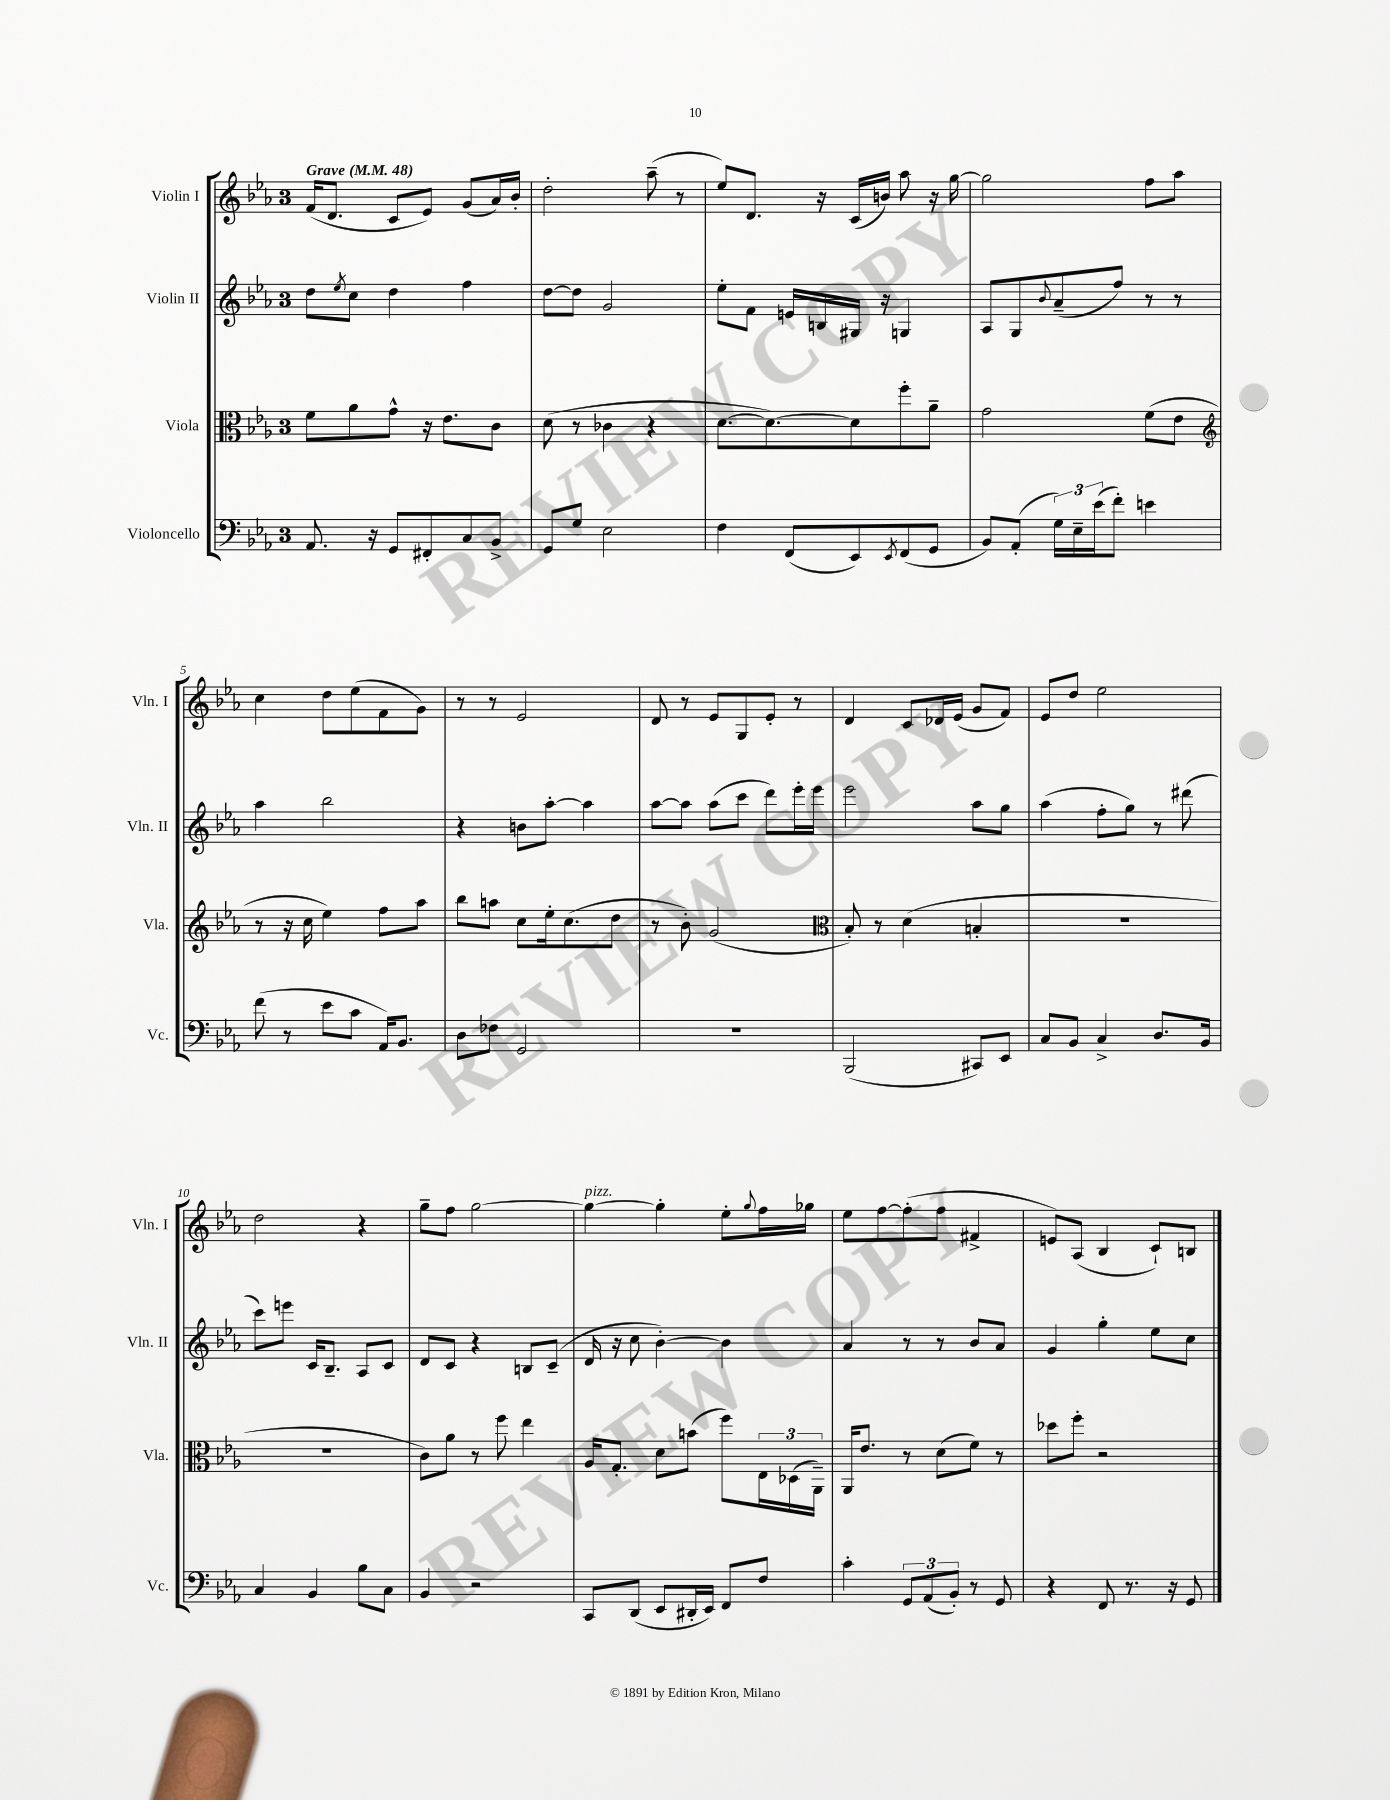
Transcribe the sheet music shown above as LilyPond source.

<<
\new StaffGroup <<
\new Staff = "s0" \with { instrumentName = "Violin I" shortInstrumentName = "Vln. I" } {
    \clef treble \key ees \major \once \override Staff.TimeSignature.style = #'single-digit \time 3/4 \tempo "Grave" 4 = 48
    f'16( d'8. c'8 ees'8) g'8( aes'16) bes'16-. |
    d''2-. aes''8--( r8 |
    ees''8) d'8. r16 c'16( b'16) aes''8 r16 g''16~ |
    g''2 f''8 aes''8 |
    c''4 d''8 ees''8( f'8 g'8) |
    r8 r8 ees'2 |
    d'8 r8 ees'8 g8 ees'8-. r8 |
    d'4 c'8 des'16 ees'16( g'8 f'8) |
    ees'8 d''8 ees''2 |
    d''2 r4 |
    g''8-- f''8 g''2~ |
    g''4~^\markup { \italic "pizz." } g''4-. ees''8-. \appoggiatura { g''8 } f''16 ges''16 |
    ees''8 f''8~ f''8-.( f''8 fis'4-> |
    e'8) aes8( bes4 c'8-!) b8 \bar "|." |
}
\new Staff = "s1" \with { instrumentName = "Violin II" shortInstrumentName = "Vln. II" } {
    \clef treble \key ees \major \once \override Staff.TimeSignature.style = #'single-digit \time 3/4
    d''8 \acciaccatura { ees''8 } c''8 d''4 f''4 |
    d''8~ d''8 g'2 |
    ees''8-. f'8 e'16 b16 gis16 r16 g4 |
    aes8 g8 \appoggiatura { bes'8 } aes'8--( f''8) r8 r8 |
    aes''4 bes''2 |
    r4 b'8 aes''8~-. aes''4 |
    aes''8~ aes''8 aes''8( c'''8 d'''8) ees'''16-. ees'''16 |
    ees'''2 aes''8 g''8 |
    aes''4( f''8-. g''8) r8 dis'''8( |
    c'''8) e'''8 c'16 bes8.-- aes8 c'8 |
    d'8 c'8 r4 b8 c'8--( |
    d'16 r16 c''8 bes'4~-.) bes'4 |
    aes'4 r8 r8 bes'8 aes'8 |
    g'4 g''4-. ees''8 c''8 \bar "|." |
}
\new Staff = "s2" \with { instrumentName = "Viola" shortInstrumentName = "Vla." } {
    \clef alto \key ees \major \once \override Staff.TimeSignature.style = #'single-digit \time 3/4
    f'8 aes'8 g'8-^ r16 ees'8. c'8 |
    d'8( r8 ces'4 r4 |
    d'8.~ d'8.~) d'8 f''8-. aes'8-- |
    g'2 f'8( ees'8 |
    \clef treble r8 r16 c''16 ees''4) f''8 aes''8 |
    bes''8 a''8 c''8 ees''16-. c''8.( d''8 |
    r8 bes'8-.) g'2( |
    \clef alto bes8-.) r8 d'4( b4-. |
    R2. |
    R2. |
    c'8) aes'8 r8 f''8 ees''4 |
    aes16 g8.-. d'8 b'8( f''8) \tuplet 3/2 { ees16 des16( aes,16--) } |
    aes,16 ees'8. r8 d'8( f'8) r8 |
    des''8 f''8-. r2 \bar "|." |
}
\new Staff = "s3" \with { instrumentName = "Violoncello" shortInstrumentName = "Vc." } {
    \clef bass \key ees \major \once \override Staff.TimeSignature.style = #'single-digit \time 3/4
    aes,8. r16 g,8 fis,8-. c8 bes,8-> |
    g,8 g8 ees2 |
    f4 f,8( ees,8) \acciaccatura { ees,8 } f,8( g,8 |
    bes,8) aes,8-.( \tuplet 3/2 { g16) ees16-- ees'16( } f'8-.) e'4 |
    f'8( r8 ees'8 c'8 aes,16) bes,8. |
    d8 fes8 g,2 |
    R2. |
    bes,,2( cis,8) ees,8 |
    c8 bes,8 c4-> d8. bes,16 |
    c4 bes,4 bes8 c8 |
    bes,4 r2 |
    c,8 d,8( ees,8 dis,16-. ees,16) f,8 f8 |
    c'4-. \tuplet 3/2 { g,8 aes,8( bes,8-.) } r8 g,8 |
    r4 f,8 r8. r16 g,8 \bar "|." |
}
>>
>>
